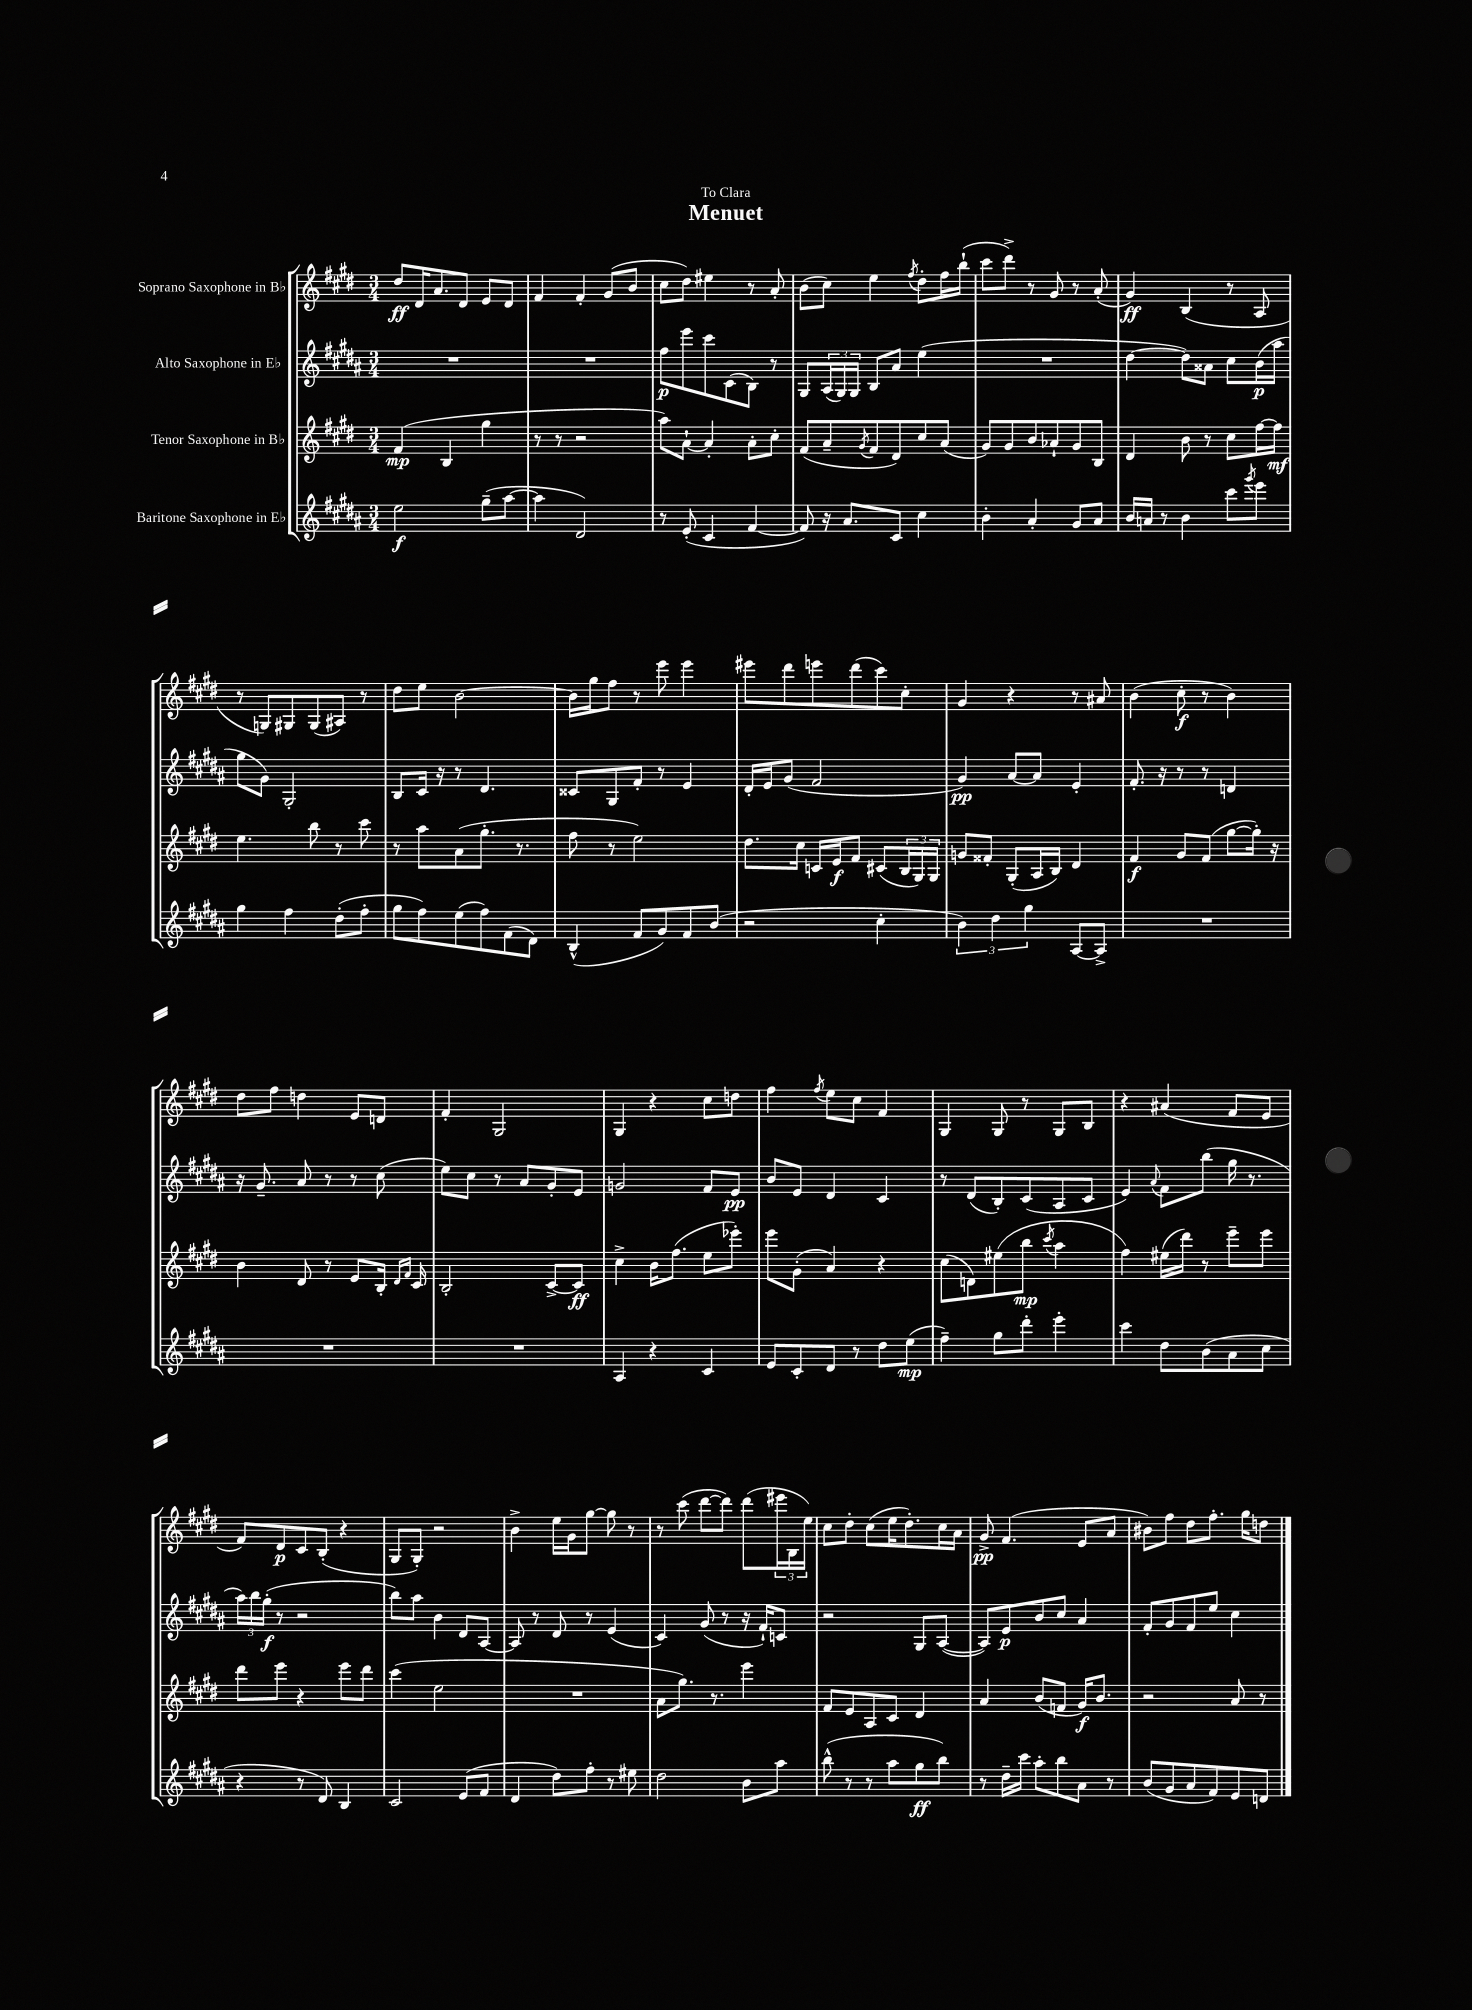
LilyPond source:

\header { title = "Menuet" dedication = "To Clara" }
<<
\new StaffGroup <<
\new Staff = "s0" \with { instrumentName = "Soprano Saxophone in Bb" } {
    \clef treble \key e \major \numericTimeSignature \time 3/4
    dis''8\ff dis'16 a'8. dis'8 e'8 dis'8 |
    fis'4 fis'4-. gis'8( b'8 |
    cis''8 dis''8) eis''4 r8 a'8-. |
    b'8( cis''8) e''4 \acciaccatura { fis''8 } dis''8-. fis''16 b''16-!( |
    cis'''8 dis'''8->) r8 gis'8 r8 a'8-.( |
    gis'4\ff) b4( r8 a8 |
    r8 g8) gis8 gis8( ais8) r8 |
    dis''8 e''8 b'2~ |
    b'16 gis''16 fis''8 r8 e'''8 e'''4 |
    eis'''8 dis'''8 e'''8 dis'''8( cis'''8) cis''8-. |
    gis'4 r4 r8 ais'8 |
    b'4( cis''8-.\f r8 b'4) |
    dis''8 fis''8 d''4 e'8 d'8 |
    fis'4-. gis2 |
    gis4 r4 cis''8 d''8 |
    fis''4 \acciaccatura { fis''8 } e''8 cis''8 fis'4 |
    gis4 gis8 r8 gis8 b8 |
    r4 ais'4( fis'8 e'8 |
    fis'8) dis'8\p cis'8 b8-.( r4 |
    gis8 gis8-.) r2 |
    b'4-> e''16 gis'16 gis''8~ gis''8 r8 |
    r8 cis'''8( dis'''8~ dis'''8) dis'''8( \tuplet 3/2 { eis'''16 b16 e''16) } |
    cis''8 dis''8-. cis''8( e''16 dis''8.-.) cis''16 a'16 |
    gis'8->\pp fis'4.( e'8 a'8 |
    bis'8) fis''8 dis''8 fis''8.-. gis''16 d''8 \bar "|." |
}
\new Staff = "s1" \with { instrumentName = "Alto Saxophone in Eb" } {
    \clef treble \key b \major \numericTimeSignature \time 3/4
    R2. |
    R2. |
    fis''8\p e'''8 cis'''8 cis'8( b8) r8 |
    gis8 \tuplet 3/2 { ais16( gis16) gis16 } b8 ais'8 e''4( |
    R2. |
    dis''4~ dis''8) aisis'8 cis''8 b'16\p( ais''16 |
    gis''8 gis'8) gis2-. |
    b8 cis'16 r16 r8 dis'4. |
    cisis'8 gis8 fis'8-. r8 e'4 |
    dis'16-. e'16 gis'8( fis'2 |
    gis'4\pp) ais'8~ ais'8 e'4-. |
    fis'8.-. r16 r8 r8 d'4 |
    r16 gis'8.-- ais'8 r8 r8 cis''8( |
    e''8) cis''8 r8 ais'8 gis'8-. e'8 |
    g'2 fis'8 e'8\pp |
    b'8 e'8 dis'4 cis'4 |
    r8 dis'8( b8-.) cis'8( ais8 cis'8 |
    e'4) \appoggiatura { ais'8 } fis'8 b''8( gis''16 r8. |
    \tuplet 3/2 { ais''16) b''16 gis''16-.\f( } r8 r2 |
    b''8) ais''8 b'4 dis'8 ais8~ |
    ais8 r8 dis'8 r8 e'4( |
    cis'4) gis'8( r8 r16 fis'16-!) c'8 |
    r2 gis8 ais8~( |
    ais8) e'8\p b'8 cis''8 ais'4 |
    fis'8-. gis'8 fis'8 e''8 cis''4 \bar "|." |
}
\new Staff = "s2" \with { instrumentName = "Tenor Saxophone in Bb" } {
    \clef treble \key e \major \numericTimeSignature \time 3/4
    fis'4\mp( b4 gis''4 |
    r8 r8 r2 |
    a''8) a'8~-! a'4-. a'8-. cis''8-. |
    fis'8( a'8-- \acciaccatura { gis'8 } fis'8 dis'8) cis''8 a'8( |
    gis'8) gis'8 b'8 aes'8-! gis'8 b8 |
    dis'4 b'8 r8 cis''8 fis''16~ fis''16\mf |
    e''4. b''8 r8 cis'''8 |
    r8 a''8 a'8( gis''8.-. r8. |
    fis''8 r8 e''2) |
    dis''8. cis''16 c'16 e'16\f fis'8 cis'8( \tuplet 3/2 { b16 gis16) gis16 } |
    g'8 fisis'8-. gis8-.( a16 b16) dis'4 |
    fis'4\f gis'8 fis'8( gis''8~ gis''16-.) r16 |
    b'4 dis'8 r8 e'8 b16-. \grace { dis'16 fis'16 } cis'16 |
    b2-. cis'8~-> cis'8\ff |
    cis''4-> b'16 fis''8.( e''8 ees'''8-.) |
    e'''8 gis'8-.( a'4) r4 |
    cis''8( d'8) eis''8( b''8\mp \acciaccatura { cis'''8 } a''4 |
    fis''4) eis''16( dis'''16) r8 e'''8-- e'''8 |
    dis'''8 e'''8 r4 e'''8 dis'''8 |
    cis'''4( e''2 |
    R2. |
    a'8 gis''8.) r8. e'''4 |
    fis'8 e'8 a8 cis'8 dis'4 |
    a'4 b'8( f'8 gis'16\f) b'8. |
    r2 a'8 r8 \bar "|." |
}
\new Staff = "s3" \with { instrumentName = "Baritone Saxophone in Eb" } {
    \clef treble \key b \major \numericTimeSignature \time 3/4
    e''2\f gis''8--( ais''8~ |
    ais''4 dis'2) |
    r8 e'8-.( cis'4 fis'4~ |
    fis'8) r16 ais'8. cis'8 cis''4 |
    b'4-. ais'4-. gis'8 ais'8 |
    b'16 a'16 r8 b'4 cis'''8 \acciaccatura { gis'''8 } e'''8 |
    gis''4 fis''4 dis''8-.( fis''8-. |
    gis''8 fis''8) e''8( fis''8) fis'8( dis'8) |
    b4-^( fis'8 gis'8) fis'8 b'8( |
    r2 cis''4-. |
    \tuplet 3/2 { b'4) dis''4 gis''4 } ais8~ ais8-> |
    R2. |
    R2. |
    R2. |
    ais4 r4 cis'4 |
    e'8 cis'8-. dis'8 r8 dis''8 e''8\mp( |
    fis''4--) gis''8 dis'''8-. e'''4-. |
    cis'''4 dis''8 b'8( ais'8 cis''8 |
    r4 r8 dis'8) b4 |
    cis'2 e'8( fis'8 |
    dis'4 dis''8) fis''8-. r8 eis''8 |
    dis''2 b'8 ais''8 |
    b''8-^( r8 r8 ais''8 gis''8\ff b''8) |
    r8 dis''16-- cis'''16 ais''8-. b''8 ais'8 r8 |
    b'8( gis'8 ais'8 fis'8) e'8 d'8 \bar "|." |
}
>>
>>
\layout { \context { \Score \remove "Bar_number_engraver" } }
